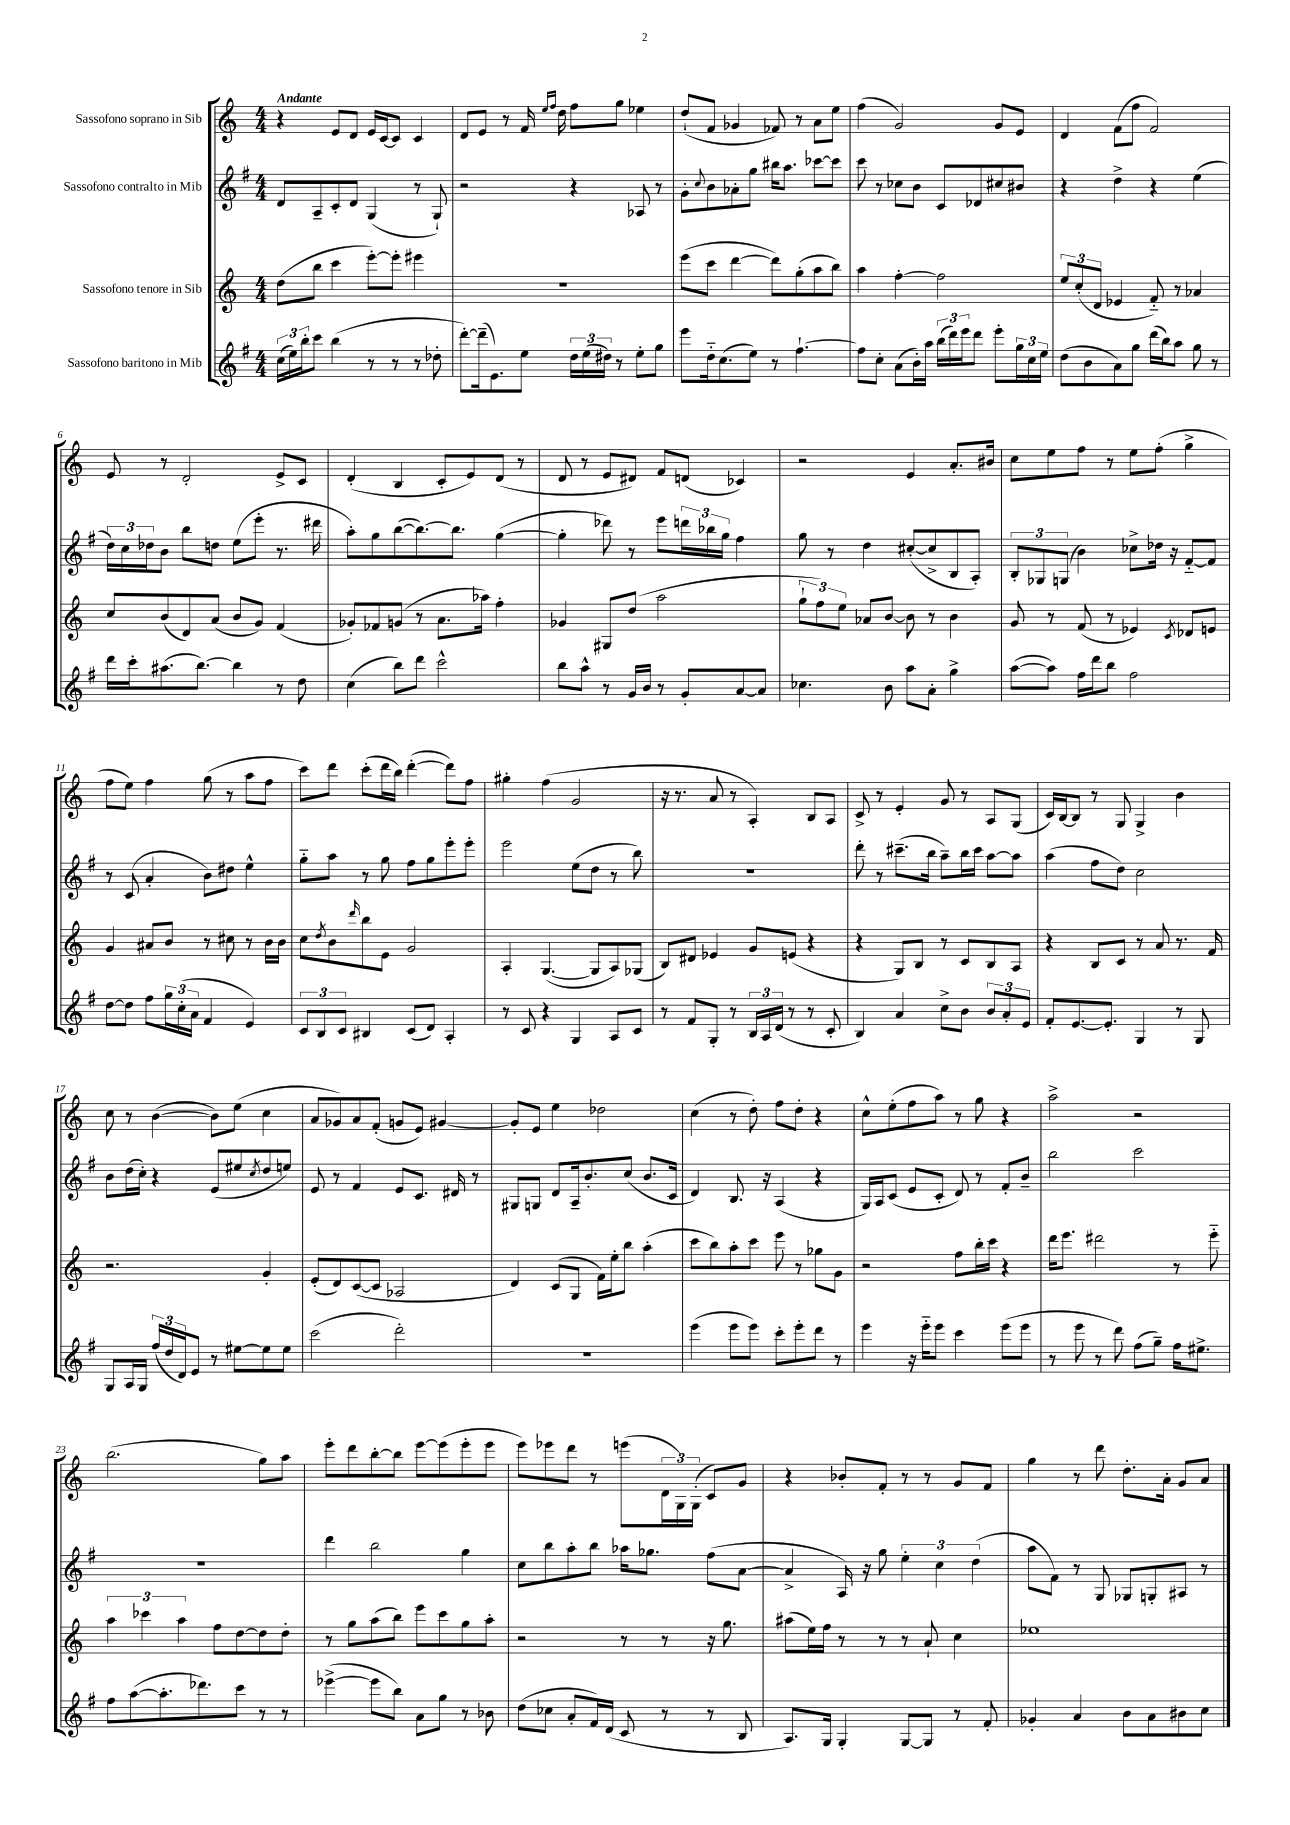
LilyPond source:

<<
\new StaffGroup <<
\new Staff = "s0" \with { instrumentName = "Sassofono soprano in Sib" } {
    \clef treble \key c \major \numericTimeSignature \time 4/4 \tempo "Andante"
    r4 e'8 d'8 e'16 c'16~ c'8 c'4 |
    d'8 e'8 r8 f'16 \grace { e''16 f''16 } d''16 f''8 g''8 ees''4 |
    d''8-!( f'8 ges'4 fes'8) r8 a'8 e''8 |
    f''4( g'2) g'8 e'8 |
    d'4 f'8( f''8 f'2) |
    e'8 r8 d'2-. e'8-> c'8 |
    d'4-.( b4 c'8-. e'8) d'8( r8 |
    d'8 r8 e'8 dis'8) f'8 d'8( ces'4) |
    r2 e'4 a'8.-. bis'16 |
    c''8 e''8 f''8 r8 e''8 f''8-.( g''4-> |
    f''8 e''8) f''4 g''8( r8 a''8 f''8 |
    c'''8) d'''8 c'''8-.( d'''16 b''16) d'''4~-.( d'''8) f''8 |
    gis''4-. f''4( g'2 |
    r16 r8. a'8 r8 a4-.) b8 a8 |
    c'8-> r8 e'4-. g'8 r8 a8 g8( |
    c'16) b16~ b8 r8 g8 g4-> b'4 |
    c''8 r8 b'4~( b'8) e''8( c''4 |
    a'8 ges'8) a'8 f'8-.( g'8 e'8) gis'4~ |
    gis'8-. e'8 e''4 des''2 |
    c''4( r8 d''8-.) f''8 d''8-. r4 |
    c''8-^ e''8-.( f''8 a''8) r8 g''8 r4 |
    a''2-> r2 |
    b''2.( g''8) a''8 |
    e'''8-. d'''8 b''8~-. b''8 e'''8~ e'''8( e'''8-. e'''8 |
    e'''8) ees'''8 d'''8 r8 e'''8( \tuplet 3/2 { d'16 g16) g16-.( } c'8) g'8 |
    r4 bes'8-. f'8-. r8 r8 g'8 f'8 |
    g''4 r8 d'''8 d''8.-. a'16-. g'8 a'8 \bar "|." |
}
\new Staff = "s1" \with { instrumentName = "Sassofono contralto in Mib" } {
    \clef treble \key g \major \numericTimeSignature \time 4/4
    d'8 a8-- c'8-. d'8 g4( r8 g8-!) |
    r2 r4 aes8 r8 |
    g'8-. \appoggiatura { c''8 } b'8 aes'8-. g''8 bis''16 a''8. ces'''8~ ces'''8 |
    c'''8 r8 ces''8 b'8 c'8 des'8 cis''8 bis'8 |
    r4 d''4-> r4 e''4( |
    \tuplet 3/2 { d''16) c''16 des''16 } b'8 b''8 d''8 e''8( e'''8-. r8. dis'''16 |
    a''8-.) g''8 b''8~( b''8.~) b''8. g''4~( |
    g''4-. des'''8) r8 e'''8 \tuplet 3/2 { d'''16 bes''16 g''16 } fis''4 |
    g''8 r8 d''4 cis''8~-.( cis''8-> b8 a8-.) |
    \tuplet 3/2 { b8-. ges8 g8( } b'4) ces''8-> des''16 r16 fis'8~-_ fis'8 |
    r8 c'8( a'4-. b'8) dis''8 e''4-^ |
    g''8-_ a''8 r8 g''8 fis''8 g''8 e'''8-. e'''8-. |
    e'''2 e''8( d''8 r8 b''8) |
    r1 |
    d'''8-. r8 cis'''8.--( b''16 a''8--) b''16 cis'''16 a''8~ a''8 |
    a''4( fis''8 d''8) c''2 |
    b'8 d''16( c''16-.) r4 e'8( eis''8 \acciaccatura { c''8 } d''8 e''8) |
    e'8 r8 fis'4 e'8 c'8. dis'16 r8 |
    gis8 g8 d'8 a16-- b'8.-. c''8( b'8. c'16 |
    d'4) b8. r16 a4( r4 |
    g16) a16 c'8( e'8 c'8-. d'8) r8 fis'8-. b'8-- |
    b''2 c'''2 |
    R1 |
    d'''4 b''2 g''4 |
    c''8 b''8 a''8-. b''8 aes''16 ges''8. fis''8( a'8~ |
    a'4-> a16) r16 g''8 \tuplet 3/2 { e''4-. c''4 d''4( } |
    a''8 fis'8) r8 g8 ges8 g8-. ais8 r8 \bar "|." |
}
\new Staff = "s2" \with { instrumentName = "Sassofono tenore in Sib" } {
    \clef treble \key c \major \numericTimeSignature \time 4/4
    d''8( b''8 c'''4 e'''8~-.) e'''8-. eis'''4 |
    R1 |
    e'''8( c'''8 d'''4~ d'''8) g''8-.( a''8 b''8) |
    a''4 f''4~-. f''2 |
    \tuplet 3/2 { e''8 c''8-.( d'8 } ees'4 f'8-_) r8 aes'4 |
    c''8 b'8( d'8) a'8( b'8 g'8) f'4( |
    ges'8-.) fes'8 g'8( r8 a'8. aes''16) f''4-. |
    ges'4 gis8 d''8( a''2 |
    \tuplet 3/2 { g''8-! f''8) e''8 } aes'8 b'8~ b'8 r8 b'4 |
    g'8 r8 f'8( r8 ees'4) \acciaccatura { c'8 } des'8 e'8 |
    g'4 ais'8 b'8 r8 cis''8 r8 b'16 b'16 |
    c''8 \acciaccatura { d''8 } b'8 \grace { d'''16 } b''8 e'8 g'2 |
    a4-. g4.~( g8 a8) ges8( |
    b8) dis'8 ees'4 g'8 e'8( r4 |
    r4 g8) b8 r8 c'8 b8 a8 |
    r4 b8 c'8 r8 a'8 r8. f'16 |
    r2. g'4-. |
    e'8-.( d'8) c'8~( c'8 aes2 |
    d'4) c'8( g8 f'16) e''16-. b''8 a''4-.( |
    c'''8 b''8) a''8-. c'''8 e'''8 r8 ges''8 g'8 |
    r2 f''8 b''16-. c'''16 r4 |
    d'''16 e'''8. dis'''2 r8 e'''8-_ |
    \tuplet 3/2 { a''4 ces'''4 a''4 } f''8 d''8~ d''8 d''8-. |
    r8 g''8 a''8( b''8) e'''8 c'''8 g''8 a''8-. |
    r2 r8 r8 r16 g''8. |
    ais''8( e''16) f''16 r8 r8 r8 a'8-! c''4 |
    ees''1 \bar "|." |
}
\new Staff = "s3" \with { instrumentName = "Sassofono baritono in Mib" } {
    \clef treble \key g \major \numericTimeSignature \time 4/4
    \tuplet 3/2 { c''16( e''16) b''16-. } c'''8 b''4( r8 r8 r8 des''8-. |
    d'''8~-.) d'''16--( e'8.) e''8 \tuplet 3/2 { d''16 e''16( dis''16) } r8 e''8-. g''8 |
    e'''8 d''16-_ c''8.( e''8) r8 fis''4.~-! |
    fis''8 c''8-. a'8( b'16-.) a''16 \tuplet 3/2 { b''16( d'''16) e'''16 } d'''8 e'''8-. \tuplet 3/2 { g''16 c''16 e''16 } |
    d''8( b'8 a'8) g''8 d'''16( b''16) a''8 g''8 r8 |
    d'''16 c'''16-. ais''8.( b''8.~) b''4 r8 d''8 |
    c''4( b''8) d'''8 c'''2-^ |
    b''8 a''8-^ r8 g'16 b'16 r8 g'8-. a'8~ a'8 |
    ces''4. b'8 a''8 a'8-. g''4-> |
    a''8~( a''8) fis''16 d'''16 b''8 fis''2 |
    d''8~ d''8 fis''8 \tuplet 3/2 { g''16 c''16-.( a'16 } fis'4 e'4) |
    \tuplet 3/2 { c'8 b8 c'8 } bis4 c'8( d'8) a4-. |
    r8 c'8 r4 g4 a8 c'8 |
    r8 fis'8 g8-. r8 \tuplet 3/2 { b16 a16 d'16( } r8 r8 c'8-. |
    b4) a'4 c''8-> b'8 \tuplet 3/2 { b'8 a'8-. e'8 } |
    fis'8-. e'8.~ e'8.-. g4 r8 g8 |
    g8 a16 g16 \tuplet 3/2 { fis''16( d''16 d'16) } e'8 r8 eis''8~ eis''8 eis''8 |
    c'''2( d'''2-.) |
    R1 |
    e'''4( e'''8 e'''8) c'''8-. e'''8-. d'''8 r8 |
    e'''4 r16 e'''16-_ e'''8 c'''4 e'''8( e'''8 |
    r8 e'''8 r8 d'''8) fis''8( g''8--) fis''16 eis''8.-> |
    fis''8 a''8~( a''8.-. des'''8.) c'''8 r8 r8 |
    ees'''4~->( ees'''8 b''8) a'8 g''8 r8 bes'8 |
    d''8( ces''8 a'8-. fis'16) d'16( c'8 r8 r8 b8 |
    a8.) g16 g4-. g8~ g8 r8 fis'8-. |
    ges'4-. a'4 b'8 a'8 bis'8 c''8 \bar "|." |
}
>>
>>
